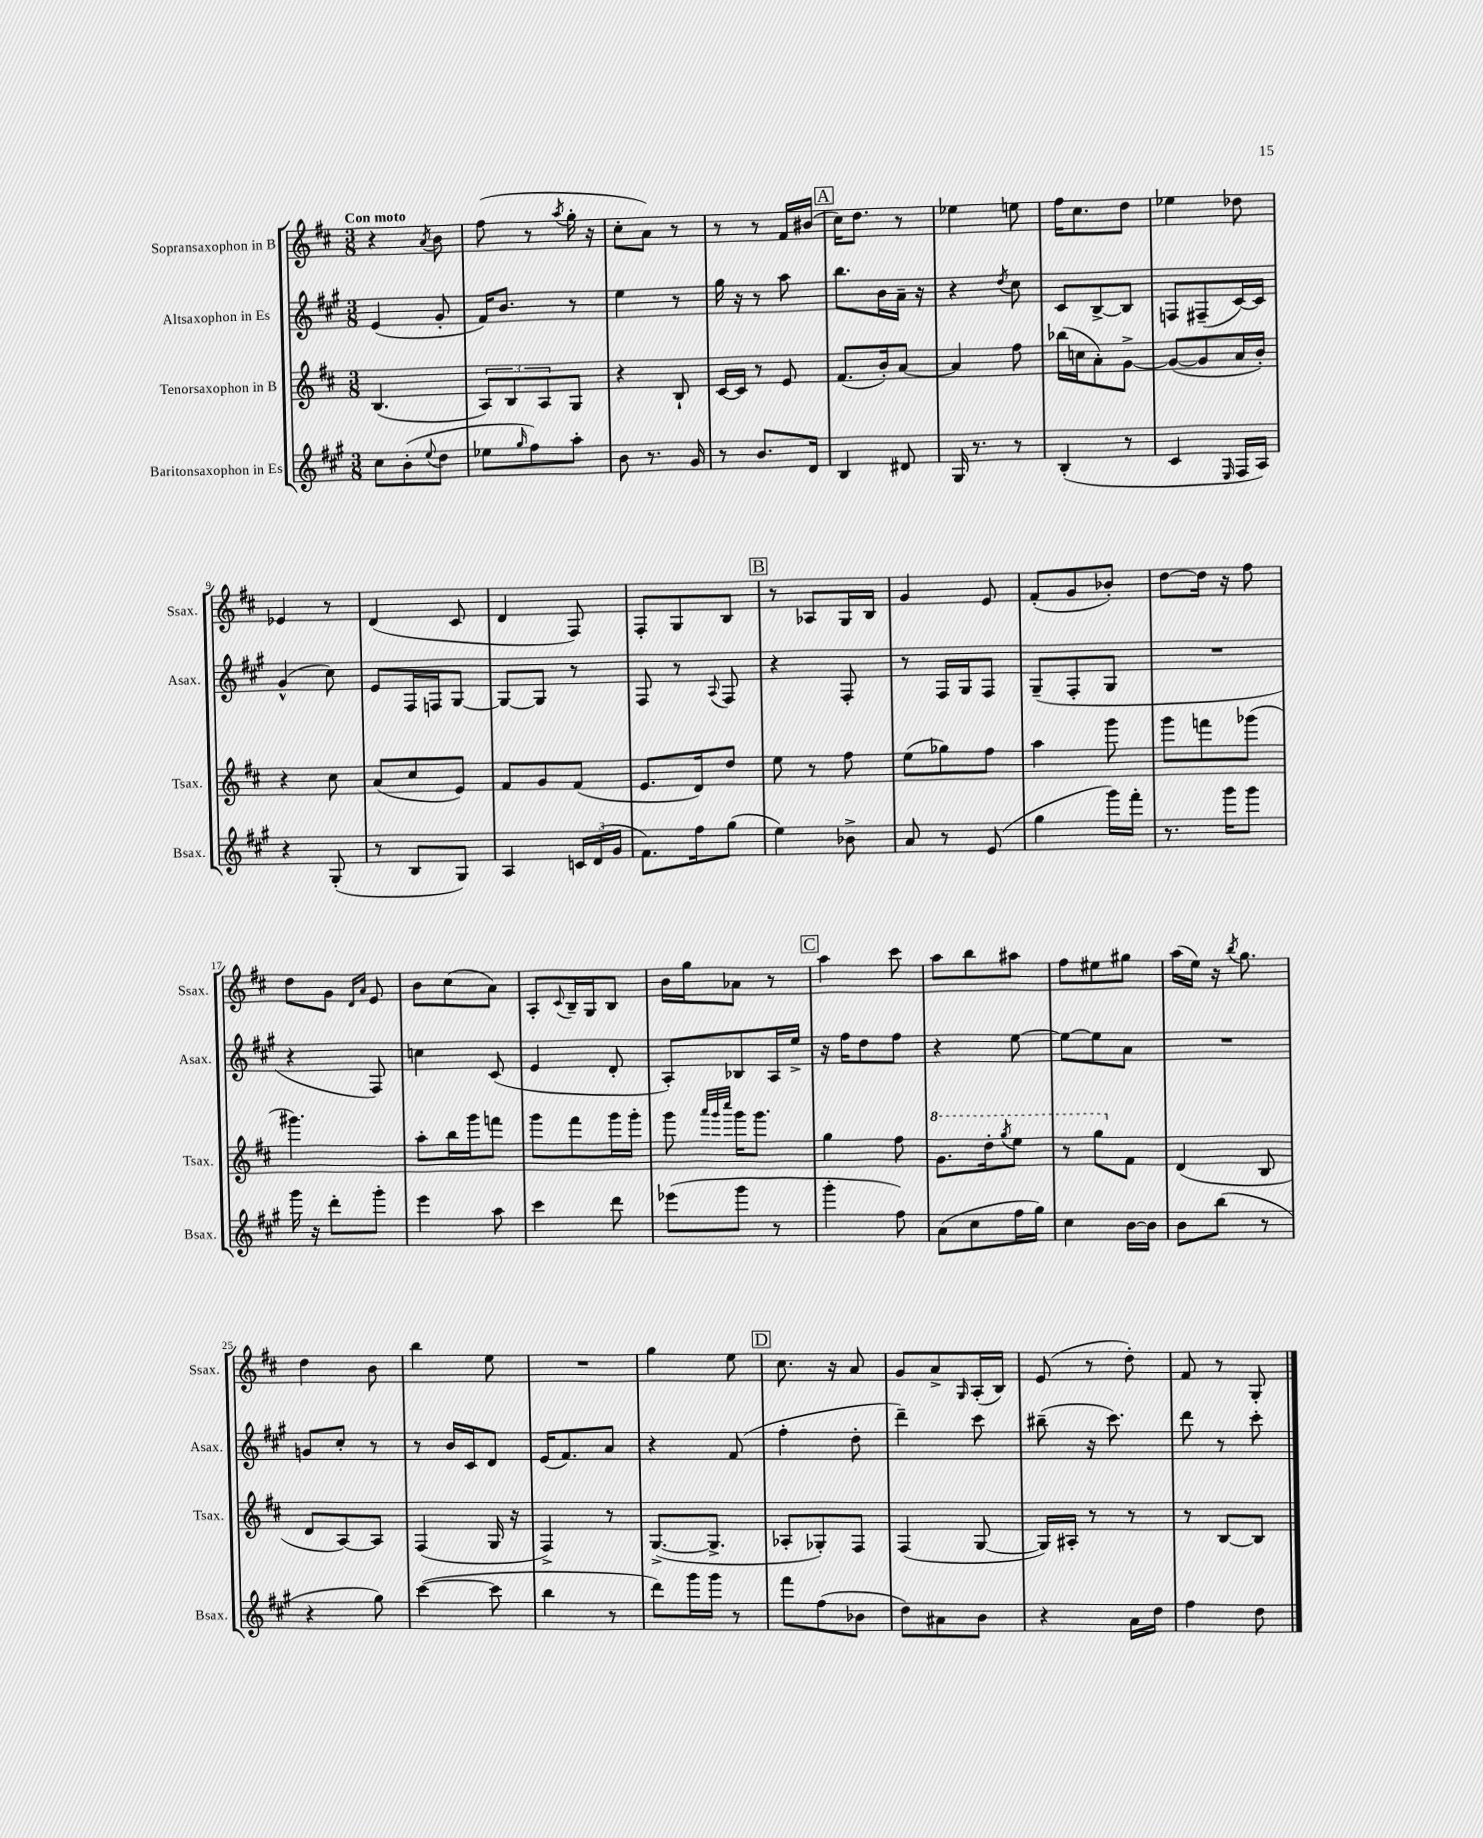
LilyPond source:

<<
\new StaffGroup <<
\new Staff = "s0" \with { instrumentName = "Sopransaxophon in B" shortInstrumentName = "Ssax." } {
    \clef treble \key d \major \numericTimeSignature \time 3/8 \tempo "Con moto"
    r4 \acciaccatura { a'8 } b'8 |
    fis''8( r8 \acciaccatura { a''8 } g''16-. r16 |
    cis''8-. a'8) r8 |
    r8 r8 fis'16 bis'16( |
    \mark \markup { \box "A" } cis''16) d''8. r8 |
    ees''4 e''8 |
    fis''16 cis''8. d''8 |
    ees''4 des''8 |
    ees'4 r8 |
    d'4( cis'8 |
    d'4 fis8) |
    fis8-. g8 b8 |
    \mark \markup { \box "B" } r8 aes8 g16 b16 |
    g'4 e'8 |
    fis'8-.( g'8 bes'8-.) |
    d''8~ d''16 r16 fis''8 |
    d''8 g'8 \grace { d'16 a'16 } e'8 |
    b'8 cis''8( a'8) |
    a8-. \appoggiatura { cis'8 } b16-- g16 b8 |
    b'16 g''16 aes'8 r8 |
    \mark \markup { \box "C" } a''4 cis'''8 |
    a''8 b''8 ais''8 |
    fis''8 eis''8 gis''8 |
    a''16( e''16) r16 \acciaccatura { b''8 } g''8. |
    d''4 b'8 |
    b''4 e''8 |
    R4. |
    g''4 e''8 |
    \mark \markup { \box "D" } cis''8. r16 a'8 |
    g'8 a'8-> \grace { g16 } a16-.( b16) |
    e'8( r8 d''8-.) |
    fis'8 r8 g8-. \bar "|." |
}
\new Staff = "s1" \with { instrumentName = "Altsaxophon in Es" shortInstrumentName = "Asax." } {
    \clef treble \key a \major \numericTimeSignature \time 3/8
    e'4( gis'8-. |
    fis'16) b'8. r8 |
    e''4 r8 |
    gis''16 r16 r8 a''8 |
    \mark \markup { \box "A" } b''8. b'16 a'16-- r16 |
    r4 \acciaccatura { d''8 } cis''8 |
    cis'8 b8~-> b8 |
    f8 fis8--( cis'16~) cis'16 |
    gis'4-^( cis''8) |
    e'8 fis16 f16 gis8~ |
    gis8~ gis8 r8 |
    fis8 r8 \appoggiatura { a8 } fis8 |
    \mark \markup { \box "B" } r4 fis8-. |
    r8 fis16 gis16 fis8 |
    gis8--( fis8-. gis8 |
    R4. |
    r4 fis8) |
    c''4 cis'8( |
    e'4 d'8-. |
    a8-.) bes8 a16 e''16-> |
    \mark \markup { \box "C" } r16 fis''16 d''8 fis''8 |
    r4 e''8~ |
    e''8~ e''8 a'8 |
    R4. |
    g'8 cis''8-. r8 |
    r8 b'16 cis'16 d'8 |
    e'16( fis'8.) a'8 |
    r4 fis'8( |
    \mark \markup { \box "D" } fis''4-. d''8-. |
    d'''4--) cis'''8 |
    bis''8--( r16 cis'''8.) |
    d'''8 r8 cis'''8-. \bar "|." |
}
\new Staff = "s2" \with { instrumentName = "Tenorsaxophon in B" shortInstrumentName = "Tsax." } {
    \clef treble \key d \major \numericTimeSignature \time 3/8
    b4.( |
    \tuplet 3/2 { a8) b8 a8 } g8 |
    r4 b8-! |
    cis'16~ cis'16 r8 e'8 |
    \mark \markup { \box "A" } fis'8.( b'16-.) a'8~ |
    a'4 fis''8 |
    bes''16( c''16 a'8-.) g'8~-> |
    g'8~( g'8 a'16 b'16-.) |
    r4 cis''8 |
    a'8( cis''8 e'8) |
    fis'8 g'8 fis'8( |
    e'8. d'16) d''8 |
    \mark \markup { \box "B" } e''8 r8 fis''8 |
    e''8( ges''8) fis''8 |
    a''4 g'''8 |
    g'''8 f'''8 ges'''8( |
    gis'''4.) |
    a''8-. b''16 g'''16 f'''8 |
    g'''8 fis'''8 g'''16 g'''16-. |
    g'''8 \grace { a'''32 g'''32 cis''''32 } g'''16 g'''8. |
    \mark \markup { \box "C" } g''4 fis''8 |
    \ottava #1 g''8. d'''16-. \acciaccatura { g'''8 } e'''8 |
    r8 g'''8 \ottava #0 fis'8 |
    d'4( b8 |
    d'8 a8~) a8 |
    fis4( g16 r16 |
    fis4->) r8 |
    g8.~->( g8.-> |
    \mark \markup { \box "D" } aes8-. ges8-.) fis8 |
    fis4( g8~ |
    g16) ais16-. r8 r8 |
    r8 b8~ b8 \bar "|." |
}
\new Staff = "s3" \with { instrumentName = "Baritonsaxophon in Es" shortInstrumentName = "Bsax." } {
    \clef treble \key a \major \numericTimeSignature \time 3/8
    cis''8 b'8-.( \appoggiatura { e''8 } d''8 |
    ees''8 \grace { gis''16 } fis''8) a''8-. |
    b'8 r8. gis'16 |
    r8 b'8. d'16 |
    \mark \markup { \box "A" } b4 dis'8 |
    gis16 r8. r8 |
    b4-.( r8 |
    cis'4 \grace { e16 } fis16 a16) |
    r4 gis8-.( |
    r8 b8 gis8) |
    a4 \tuplet 3/2 { c'16 d'16( gis'16 } |
    fis'8.) fis''16 gis''8( |
    \mark \markup { \box "B" } e''4) bes'8-> |
    a'8 r8 e'8( |
    gis''4 gis'''16) fis'''16-. |
    r8. gis'''16 gis'''8 |
    gis'''16 r16 d'''8-. gis'''8-. |
    e'''4 a''8 |
    cis'''4 d'''8 |
    ees'''8( gis'''8 r8 |
    \mark \markup { \box "C" } gis'''4-. fis''8) |
    a'8( cis''8 fis''16 gis''16) |
    cis''4 b'16~ b'16 |
    b'8 b''8( r8 |
    r4 gis''8) |
    cis'''4~( cis'''8 |
    b''4 r8 |
    d'''8) gis'''16 gis'''16 r8 |
    \mark \markup { \box "D" } fis'''8 fis''8( bes'8 |
    d''8) ais'8 b'8 |
    r4 a'16 d''16 |
    fis''4 d''8 \bar "|." |
}
>>
>>
